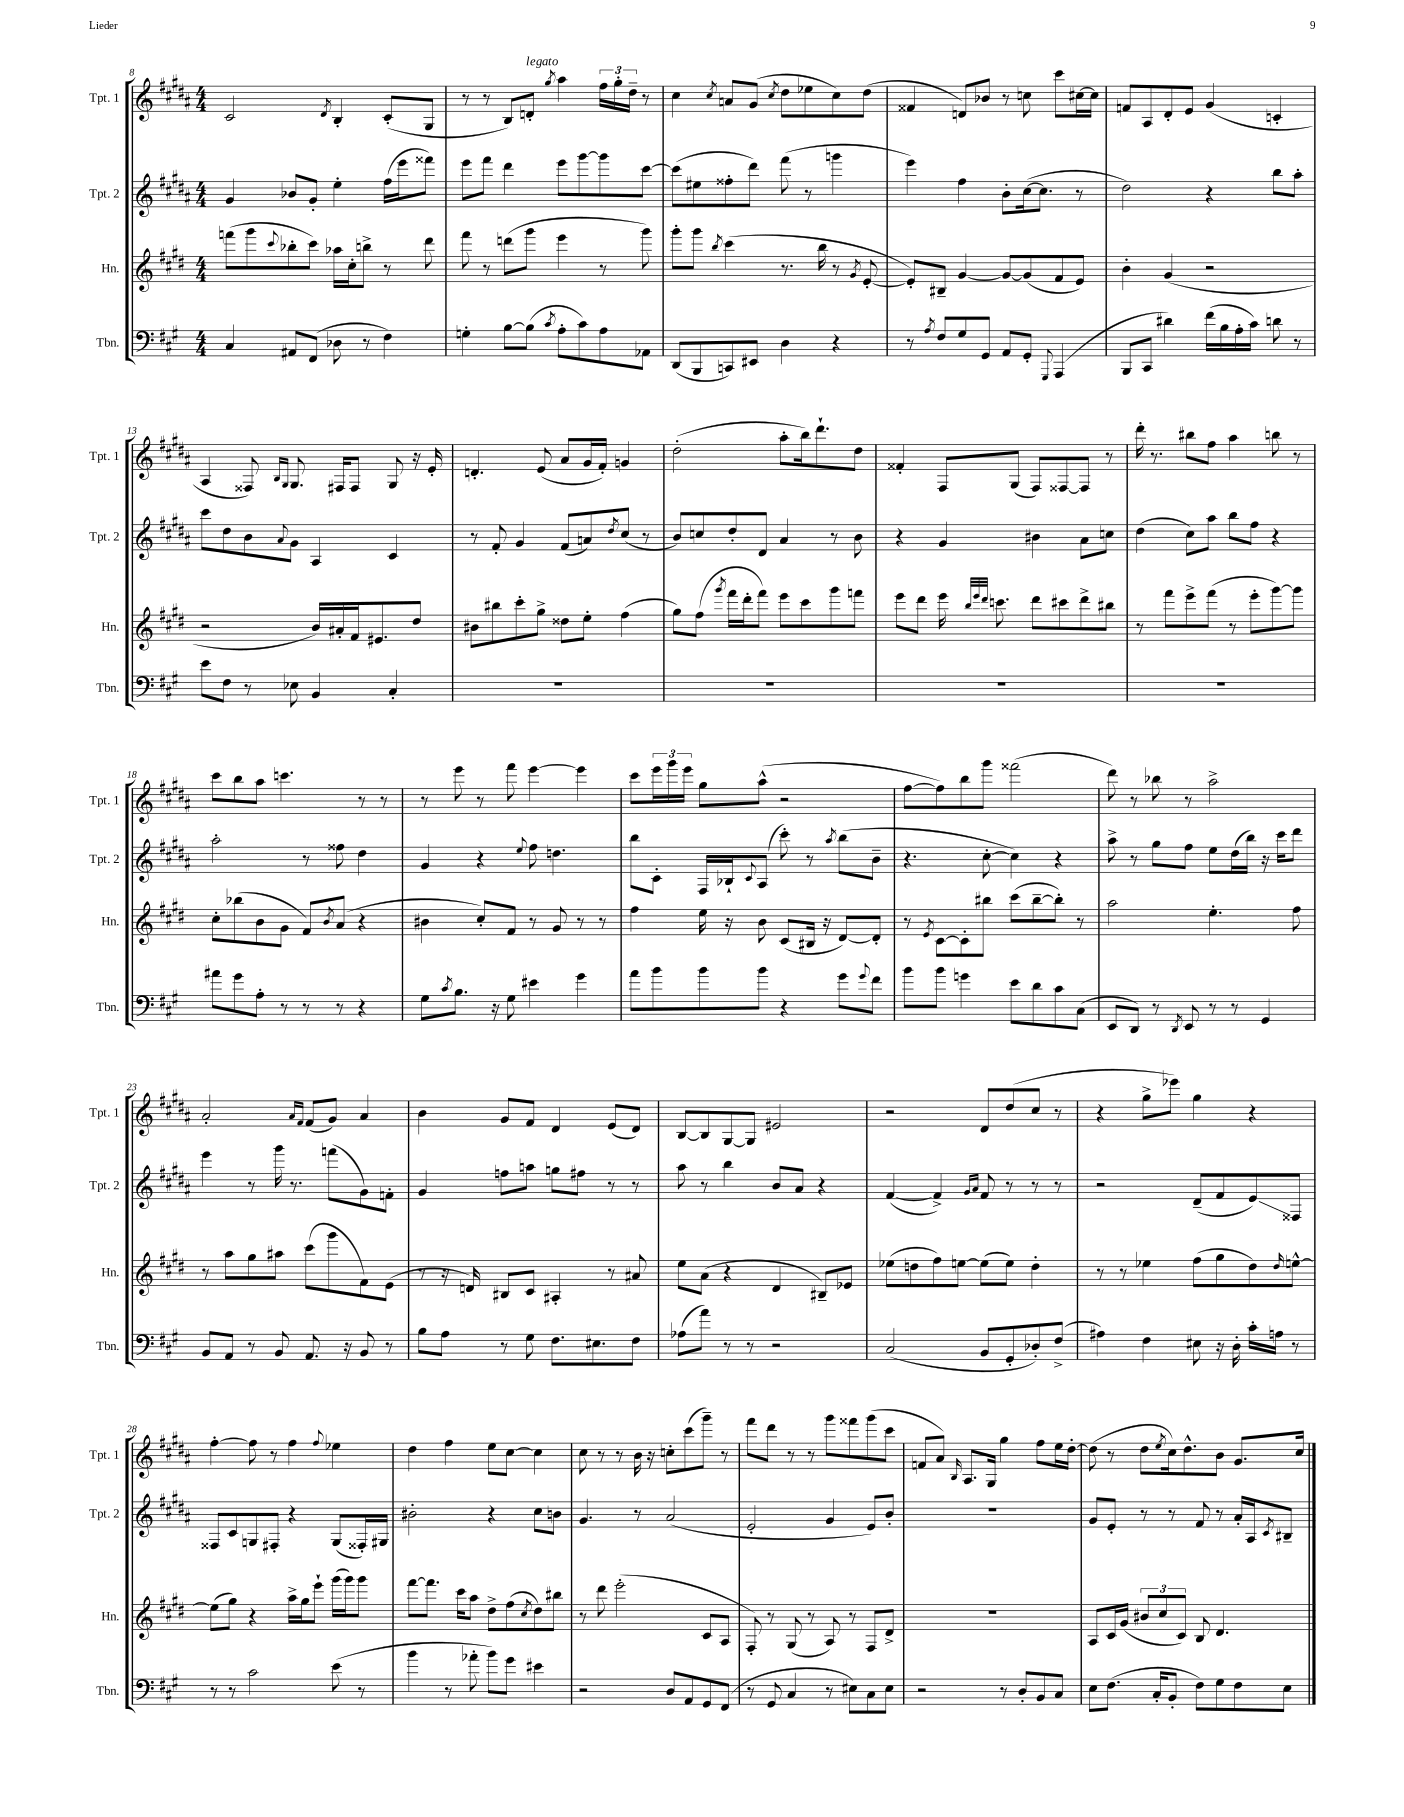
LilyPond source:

<<
\new StaffGroup <<
\new Staff = "s0" \with { instrumentName = "Tpt. 1" shortInstrumentName = "Tpt. 1" } {
    \clef treble \key b \major \numericTimeSignature \time 4/4
    cis'2 \acciaccatura { dis'8 } b4-. cis'8-.( gis8 |
    r8 r8 b8) d'8-.^\markup { \italic "legato" } \acciaccatura { gis''8 } ais''4 \tuplet 3/2 { fis''16 gis''16-. dis''16-- } r8 |
    cis''4 \acciaccatura { cis''8 } a'8 gis'8( \acciaccatura { cis''8 } dis''8 ees''8 cis''8) dis''8( |
    fisis'4 d'8) bes'8 r8 c''8 cis'''8 cis''16~ cis''16 |
    f'8 ais8 dis'8-. e'8 gis'4( c'4-. |
    ais4 fisis8) \grace { b16 gis16 } gis8. fis16 fis8 gis8 r16 e'16-. |
    d'4.-. e'8( ais'8 gis'16 fis'16-.) g'4 |
    dis''2-.( ais''8-. b''16) dis'''8.-! dis''8 |
    fisis'4-. fis8 gis8( fis8) fisis8~ fisis8 r8 |
    dis'''16-. r8. bis''8 fis''8 ais''4 b''8 r8 |
    cis'''8 b''8 ais''8 c'''4. r8 r8 |
    r8 e'''8 r8 fis'''8 e'''4~ e'''4 |
    cis'''8 \tuplet 3/2 { e'''16 gis'''16 e'''16 } gis''8 ais''8-^( r2 |
    fis''8~ fis''8) b''8 gis'''8 fisis'''2( |
    dis'''8) r8 bes''8 r8 ais''2-> |
    ais'2-. \grace { ais'16 fis'16 } fis'8( gis'8) ais'4 |
    b'4 gis'8 fis'8 dis'4 e'8( dis'8) |
    b8~ b8 gis8~ gis8 eis'2 |
    r2 dis'8 dis''8( cis''8 r8 |
    r4 gis''8-> ees'''8) gis''4 r4 |
    fis''4~-. fis''8 r8 fis''4 \appoggiatura { fis''8 } ees''4 |
    dis''4 fis''4 e''8 cis''8~ cis''4 |
    cis''8 r8 r8 b'16 r16 c''8-. cis'''8( gis'''8--) r8 |
    fis'''8 dis'''8 r8 r8 gis'''8 fisis'''8 gis'''8( cis'''8 |
    f'8 ais'8) \grace { b16 } ais8. gis16 gis''4 fis''8 e''16 dis''16~-. |
    dis''8( r8 dis''8 \acciaccatura { e''8 } cis''16) dis''8.-^ b'8 gis'8. cis''16 \bar "|." |
}
\new Staff = "s1" \with { instrumentName = "Tpt. 2" shortInstrumentName = "Tpt. 2" } {
    \clef treble \key b \major \numericTimeSignature \time 4/4
    gis'4 bes'8 gis'8-. e''4-. fis''16( e'''16 fisis'''8) |
    e'''8 fis'''8 dis'''4 e'''8 gis'''8~ gis'''8 cis'''8~ |
    cis'''8( eis''8 fisis''8-. dis'''8) fis'''8( r8 g'''4 |
    e'''4) fis''4 b'8-. cis''16~( cis''8. r8 |
    dis''2) r4 b''8 ais''8-. |
    cis'''8 dis''8 b'8 \appoggiatura { ais'8 } gis'8 ais4 cis'4 |
    r8 fis'8-. gis'4 fis'8( a'8) \acciaccatura { dis''8 } cis''8( r8 |
    b'8) c''8 dis''8-. dis'8 ais'4 r8 b'8 |
    r4 gis'4 bis'4 ais'8 c''8 |
    dis''4( cis''8) ais''8 b''8 fis''8 r4 |
    ais''2-. r8 fisis''8 dis''4 |
    gis'4 r4 \appoggiatura { e''8 } fis''8 d''4. |
    b''8 cis'8-. fis16 bes16-! \appoggiatura { cis'8 } ais8( cis'''8-.) r8 \acciaccatura { ais''8 } b''8( b'8-- |
    r4. cis''8~-. cis''4) r4 |
    ais''8-> r8 gis''8 fis''8 e''8 dis''16( b''16) r16 cis'''16 dis'''8 |
    e'''4 r8 gis'''16 r8. f'''8( gis'8) f'8-. |
    gis'4 f''8 a''8 g''8 fis''8 r8 r8 |
    ais''8 r8 b''4 b'8 ais'8 r4 |
    fis'4~( fis'4->) \grace { gis'16 ais'16 } fis'8 r8 r8 r8 |
    r2 dis'8--( fis'8 e'8\glissando) fisis8 |
    fisis8 cis'8 g8 fis8-. r4 g8( fisis16-.) gis16 |
    bis'2-. r4 cis''8 b'8 |
    gis'4. r8 ais'2( |
    e'2-. gis'4 e'8) b'8-. |
    R1 |
    gis'8 e'8-. r8 r8 fis'8 r8 ais'16-. ais16 \acciaccatura { cis'8 } bis8-- \bar "|." |
}
\new Staff = "s2" \with { instrumentName = "Hn." shortInstrumentName = "Hn." } {
    \clef treble \key e \major \numericTimeSignature \time 4/4
    f'''8( gis'''8 \appoggiatura { cis'''8 } bes''8-. cis'''8) aes''16 cis''16-. b''8-> r8 dis'''8 |
    fis'''8 r8 d'''8( gis'''8 e'''4 r8 gis'''8) |
    gis'''8-. gis'''8 \acciaccatura { b''8 } cis'''4( r8. b''16 r8 \acciaccatura { gis'8 } e'8~-. |
    e'8-.) bis8-- gis'4~ gis'8~ gis'8( fis'8 e'8) |
    b'4-. gis'4( r2 |
    r2 b'16) ais'16-. fis'16 eis'8. dis''8 |
    bis'8 bis''8 cis'''8-. gis''8-> disis''8 e''8-. fis''4( |
    gis''8) fis''8( \acciaccatura { gis'''8 } fis'''16 dis'''16-. fis'''8) e'''8 cis'''8 gis'''8 f'''8 |
    e'''8 dis'''8 e'''16 \grace { b''32 e'''32 dis'''32 } c'''8. dis'''8 cis'''8 dis'''8-> bis''8 |
    r8 fis'''8 e'''8-> fis'''8( r8 e'''8-. gis'''8~) gis'''8 |
    cis''8-. bes''8( b'8 gis'8 fis'8) \acciaccatura { b'8 } a'8( r4 |
    bis'4 cis''8-.) fis'8 r8 gis'8 r8 r8 |
    fis''4 e''16 r16 b'8 cis'8( bis16 r16 dis'8~) dis'8-. |
    r8 \acciaccatura { e'8 } cis'8~ cis'8-. bis''8 cis'''8( bis''8~-- bis''8-.) r8 |
    a''2 e''4.-. fis''8 |
    r8 a''8 gis''8 ais''8 cis'''8( gis'''8 fis'8) e'8( |
    r8 r16 d'16) bis8 cis'8 ais4-. r8 ais'8 |
    e''8 a'8( r4 dis'4 bis8--) ees'8 |
    ees''8( d''8 fis''8) e''8~ e''8( e''8) d''4-. |
    r8 r8 ees''4 fis''8( gis''8 dis''8) \grace { dis''16 } e''8~-^ |
    e''8( gis''8) r4 a''16-> gis''16 e'''8-! gis'''16( gis'''16) gis'''8 |
    fis'''8~ fis'''8. cis'''16 a''8 dis''8-> fis''8( \acciaccatura { cis''8 } dis''8) bis''8 |
    r8 dis'''8 e'''2-.( cis'8 a8 |
    fis8-.) r8 gis8( r8 a8) r8 fis8 dis'8-> |
    R1 |
    a8 cis'16 gis'16( \tuplet 3/2 { bis'8 cis''8 cis'8) } b8 dis'4. \bar "|." |
}
\new Staff = "s3" \with { instrumentName = "Tbn." shortInstrumentName = "Tbn." } {
    \clef bass \key a \major \numericTimeSignature \time 4/4
    cis4 ais,8 fis,8( des8 r8 fis4) |
    g4-. b8~ b8( \acciaccatura { cis'8 } a8-. cis'8) a8 aes,8 |
    d,8( b,,8 c,8) eis,8 d4 r4 |
    r8 \acciaccatura { a8 } fis8 gis8 gis,8 a,8 gis,8-. \appoggiatura { gis,,8 } a,,4( |
    b,,8 cis,8 dis'4) fis'16( b16 a16-. cis'16) d'8 r8 |
    e'8 fis8 r8 ees8 b,4 cis4-. |
    R1 |
    R1 |
    R1 |
    R1 |
    ais'8 gis'8 a8-. r8 r8 r8 r4 |
    gis8 \acciaccatura { cis'8 } b8. r16 gis8 eis'4 gis'4 |
    a'8 b'8 b'8 b'8 r4 gis'8 \appoggiatura { gis'8 } fis'8 |
    b'8 b'8 g'4 e'8 d'8 cis'8 cis8( |
    e,8 d,8) r8 \acciaccatura { d,8 } e,8 r8 r8 gis,4 |
    b,8 a,8 r8 b,8 a,8. r16 b,8 r8 |
    b8 a8 r8 gis8 fis8. eis8. fis8 |
    aes8( a'8) r8 r8 r2 |
    cis2( b,8 gis,8-. des8-.) fis8->( |
    ais4) fis4 eis8 r16 d16-. cis'16-. a16 r8 |
    r8 r8 cis'2 e'8( r8 |
    b'4 r8 aes'8-. b'8) gis'8 eis'4 |
    r2 d8 a,8 gis,8 fis,8( |
    r8 gis,8 cis4 r8 eis8) cis8 eis8 |
    r2 r8 d8-. b,8 cis8 |
    e8 fis8.( cis16-. b,8-. fis8) gis8 fis8 e8 \bar "|." |
}
>>
>>
\layout { \context { \Score currentBarNumber = #8 } }
